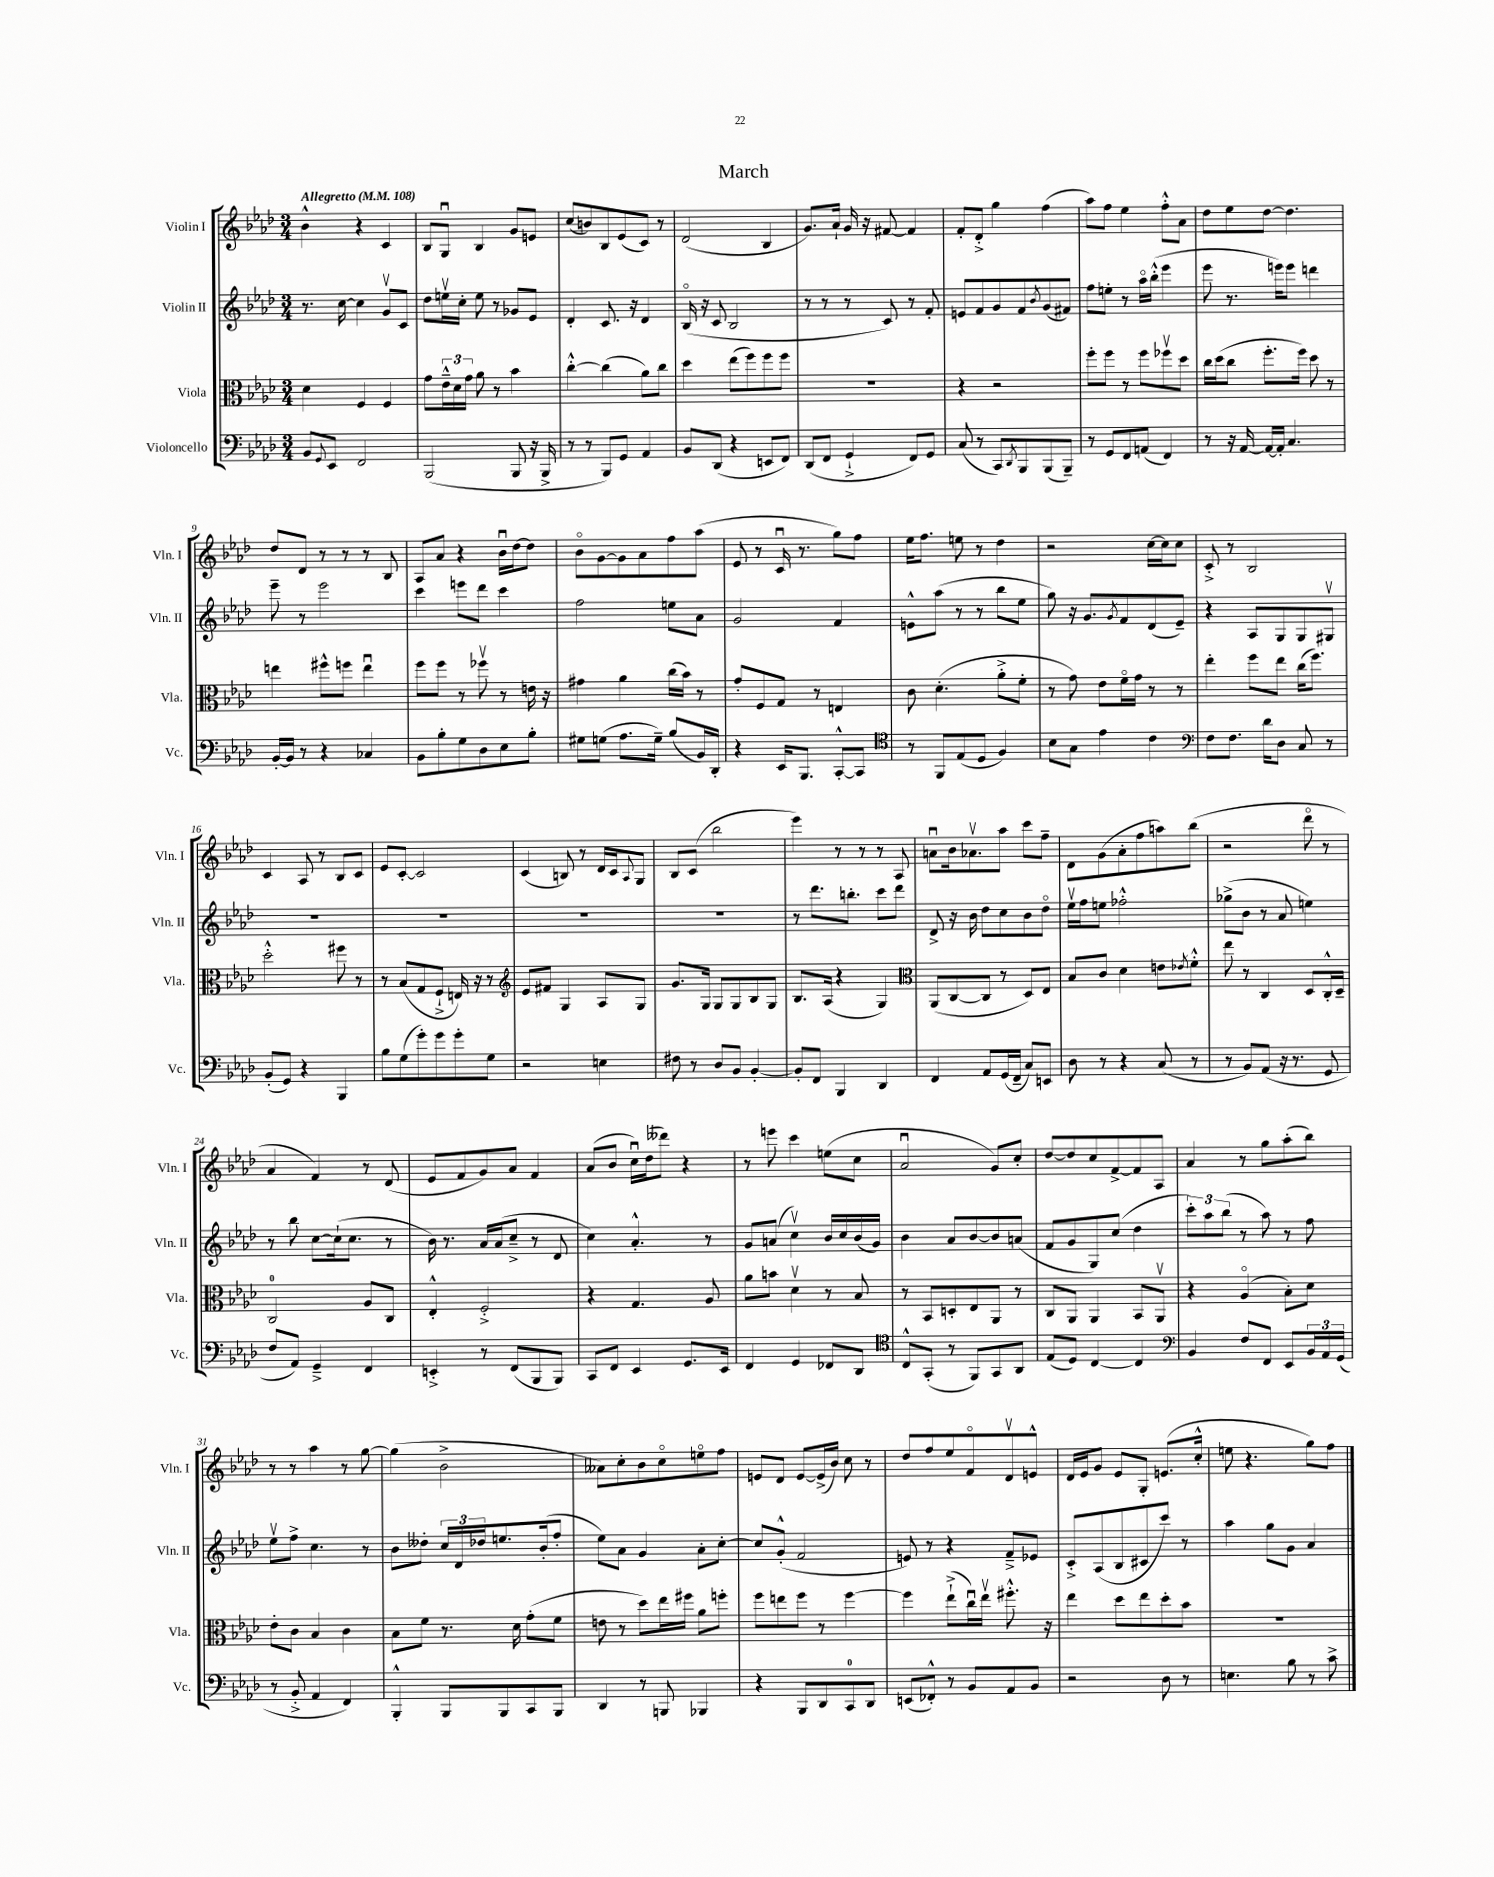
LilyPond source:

\header { title = "March" }
<<
\new StaffGroup <<
\new Staff = "s0" \with { instrumentName = "Violin I" shortInstrumentName = "Vln. I" } {
    \clef treble \key aes \major \numericTimeSignature \time 3/4 \tempo "Allegretto" 4 = 108
    bes'4-^ r4 c'4 |
    bes8 g8\downbow bes4 g'8 e'8 |
    c''8( b'8) bes8 ees'8( c'8) r8 |
    des'2( bes4 |
    g'8.) aes'16-! g'16 r16 fis'8~ fis'4 |
    f'8-. des'8-.-> g''4 f''4( |
    aes''8) f''8 ees''4 f''8-.-^ aes'8 |
    des''8 ees''8 des''8~ des''4. |
    des''8 des'8 r8 r8 r8 bes8 |
    aes8 aes'8 r4 bes'16\downbow des''16~ des''8 |
    bes'8\flageolet g'8~ g'8 aes'8 f''8 aes''8( |
    ees'8 r8 c'16\downbow r8. g''8) f''8 |
    ees''16 f''8. e''8 r8 des''4 |
    r2 c''16~ c''16 c''8 |
    c'8-.-> r8 bes2 |
    c'4 aes8 r8 bes8 c'8 |
    ees'8 c'8~-. c'2 |
    c'4( b8) r8 des'16 c'16 \appoggiatura { aes8 } g8 |
    bes8 c'8( bes''2 |
    ees'''4) r8 r8 r8 aes8 |
    a'8\downbow bes'16 aes'8.\upbow aes''8 c'''8 f''8-- |
    des'8 g'8( aes'8-. f''8 a''8) bes''8( |
    r2 des'''8\flageolet r8 |
    aes'4 f'4) r8 des'8( |
    ees'8 f'8 g'8) aes'8 f'4 |
    aes'8( bes'8 c''16\downbow) des''16( deses'''8) r4 |
    r8 e'''8 c'''4 e''8( c''8 |
    aes'2\downbow g'8) c''8-. |
    des''8~ des''8 c''8 f'8~-> f'8 aes8 |
    aes'4 r8 g''8 aes''8-.( bes''8) |
    r8 r8 aes''4 r8 g''8~ |
    g''4( bes'2-> |
    aeses'8) c''8-. bes'8 c''8\flageolet e''8\flageolet f''8 |
    e'8 des'8 e'8~ e'16->( bes'16) c''8 r8 |
    des''8 f''8 ees''8 f'8\flageolet des'8\upbow e'8-^ |
    des'16 ees'16 g'8 ees'8 g8-. e'8.( c''16-.-^ |
    e''8 r4. g''8) f''8 \bar "|." |
}
\new Staff = "s1" \with { instrumentName = "Violin II" shortInstrumentName = "Vln. II" } {
    \clef treble \key aes \major \numericTimeSignature \time 3/4
    r8. c''16~ c''4 g'8\upbow c'8 |
    des''8 e''16\upbow c''16-. e''8 r8 ges'8 ees'8 |
    des'4-. c'8. r16 des'4 |
    bes16\flageolet( r16 c'8 bes2 |
    r8 r8 r8 c'8) r8 f'8-. |
    e'8 f'8 g'8 f'8 \acciaccatura { bes'8 } g'8( fis'8) |
    f''8 e''8-. r8 aes''16\flageolet bes''16-.-^( ees'''4 |
    ees'''8 r8. e'''16) e'''8 d'''4 |
    ees'''8-- r8 ees'''2 |
    c'''4 e'''8 des'''8 c'''4 |
    f''2 e''8 aes'8 |
    g'2 f'4 |
    e'8-^ aes''8( r8 r8 bes''8 ees''8 |
    g''8) r16 g'8. \acciaccatura { g'8 } f'8 des'8( ees'8--) |
    r4 aes8 g8 g8 gis8\upbow |
    R2. |
    R2. |
    R2. |
    R2. |
    r8 des'''8. b''8.-. c'''8 des'''8 |
    des'8-> r16 bes'16 des''8 c''8 bes'8 des''8\flageolet |
    ees''16\upbow f''16 e''8 fes''2-.-^ |
    ges''8->( bes'8 r8 aes'8 e''4) |
    r8 bes''8 c''8~ c''16-!( c''8. r8 |
    bes'16) r8. aes'16 aes'16( c''8---> r8 des'8 |
    c''4) aes'4.-.-^ r8 |
    g'8 a'8( c''4\upbow) bes'16 c''16 bes'16( g'16) |
    bes'4 aes'8 bes'8~ bes'8 a'8( |
    f'8 g'8 g8) c''8( des''4 |
    \tuplet 3/2 { c'''8-.) aes''8 bes''8( } r8 aes''8) r8 f''8 |
    ees''8\upbow f''8-> c''4. r8 |
    bes'8 deses''8-. \tuplet 3/2 { c''16 des'16 des''16 } e''8. bes'16-.( f''8-. |
    ees''8) aes'8 g'4 aes'8-. c''8~-. |
    c''8 g'8-.-^( f'2 |
    e'8) r8 r4 f'8---> ees'8 |
    c'8-.-> aes8( bes8 cis'8 c'''8) r8 |
    aes''4 g''8 g'8 aes'4 \bar "|." |
}
\new Staff = "s2" \with { instrumentName = "Viola" shortInstrumentName = "Vla." } {
    \clef alto \key aes \major \numericTimeSignature \time 3/4
    des'4 f4 f4 |
    g'8 \tuplet 3/2 { ees'16---^ des'16 g'16 } aes'8 r8 bes'4 |
    c''4~-.-^ c''4( aes'8) c''8 |
    des''4 ees''8( f''8) f''8 f''8 |
    R2. |
    r4 r2 |
    f''8-. f''8 r8 f''8 fes''8\upbow des''8 |
    c''16 des''16( c''8 f''8.-. f''16) des''8 r8 |
    e''4 fis''8-^ f''8 e''4\downbow |
    f''8 f''8 r8 fes''8\upbow r8 e'16 r16 |
    gis'4 aes'4 c''16( bes'16) r8 |
    g'8-. f8 g8 r8 e4 |
    c'8 des'4.-.( aes'8-.-> f'8-. |
    r8 g'8) ees'8 f'16\flageolet g'16 r8 r8 |
    ees''4-. f''8 ees''8 c''16( f''8.) |
    des''2-.-^ fis''8 r8 |
    r8 bes8( g8 f8-!-> e16) r16 r8 |
    \clef treble ees'8 fis'8 g4 aes8 g8 |
    g'8. g16 g8 g8 bes8 g8 |
    bes8. aes16( r4 g4) |
    \clef alto aes,8( c8~ c8 r8 des8) ees8 |
    bes8 c'8 des'4 e'8 \acciaccatura { ees'8 } f'8-.-^ |
    ees''8 r8 c4 des8 c16-.-^ des16-- |
    c2-0 aes8 c8 |
    ees4-.-^ f2-.-> |
    r4 g4. aes8 |
    aes'8 b'8 des'4\upbow r8 bes8 |
    r8 bes,8 d8-. ees8 aes,8 r8 |
    c8 aes,8 aes,4 bes,8 aes,8\upbow |
    r4 aes4\flageolet( bes8-.) des'8 |
    ees'8-. c'8 bes4 c'4 |
    bes8 f'8 r8. des'16 g'8-.( f'8 |
    e'8 r8 des''8) ees''16 fis''16 aes'8 f''8-. |
    f''8 e''8 f''8 r8 f''4~ |
    f''4 ees''8-!->( c''16\downbow) ees''16\upbow fis''8.-.-^ r16 |
    ees''4 des''8 ees''8 des''8-. bes'8 |
    R2. \bar "|." |
}
\new Staff = "s3" \with { instrumentName = "Violoncello" shortInstrumentName = "Vc." } {
    \clef bass \key aes \major \numericTimeSignature \time 3/4
    bes,8 \appoggiatura { g,8 } ees,8 f,2 |
    bes,,2( bes,,8 r16 bes,,16-> |
    r8 r8 bes,,8) g,8 aes,4 |
    bes,8 des,8( r4 e,8 f,8) |
    des,8( f,8 g,4-!-> f,8) g,8 |
    c8( r8 c,8) \acciaccatura { des,8 } bes,,8 bes,,8( bes,,8--) |
    r8 g,8 f,8 a,8( f,4) |
    r8 r16 aes,16~ aes,16~ aes,16-. c4. |
    bes,16~-. bes,16 r8 r4 ces4 |
    bes,8 bes8-. g8 des8 ees8 bes8-. |
    gis8 g8( aes8. g16--) bes8( bes,16) des,16-. |
    r4 ees,16 bes,,8. c,8~-.-^ c,8 |
    \clef tenor r8 f,8 ees8( des8 f4) |
    bes8 g8 ees'4 c'4 |
    \clef bass f8 f8. des'16 des8 c8 r8 |
    bes,8-.( g,8) r4 bes,,4 |
    bes8 g8( g'8-.) g'8 g'8-. g8 |
    r2 e4 |
    fis8 r8 des8 bes,8 bes,4~-. |
    bes,8-. f,8 bes,,4 des,4 |
    f,4 aes,8 g,16( f,16-- c8) e,8 |
    des8 r8 r4 c8( r8 |
    r8 bes,8) aes,8( r16 r8. g,8 |
    f8 aes,8) g,4---> f,4 |
    e,4-.-> r8 f,8( bes,,8 bes,,8) |
    c,8 f,8 ees,4 g,8. ees,16 |
    f,4 g,4 fes,8 des,8 |
    \clef tenor c8-^ g,8-.( r8 f,8) g,8 aes,8 |
    ees8( des8) c4~ c4 |
    \clef bass bes,4 f8 f,8 ees,8 \tuplet 3/2 { bes,16 aes,16 g,16( } |
    r8 bes,8-.-> aes,4 f,4) |
    bes,,4-.-^ bes,,8 bes,,8 c,8 bes,,8 |
    des,4 r8 b,,8 bes,,4 |
    r4 bes,,8 des,8 c,8-0 des,8 |
    e,8( fes,8-.-^) r8 bes,8 aes,8 bes,8 |
    r2 des8 r8 |
    e4. bes8 r8 c'8-> \bar "|." |
}
>>
>>
